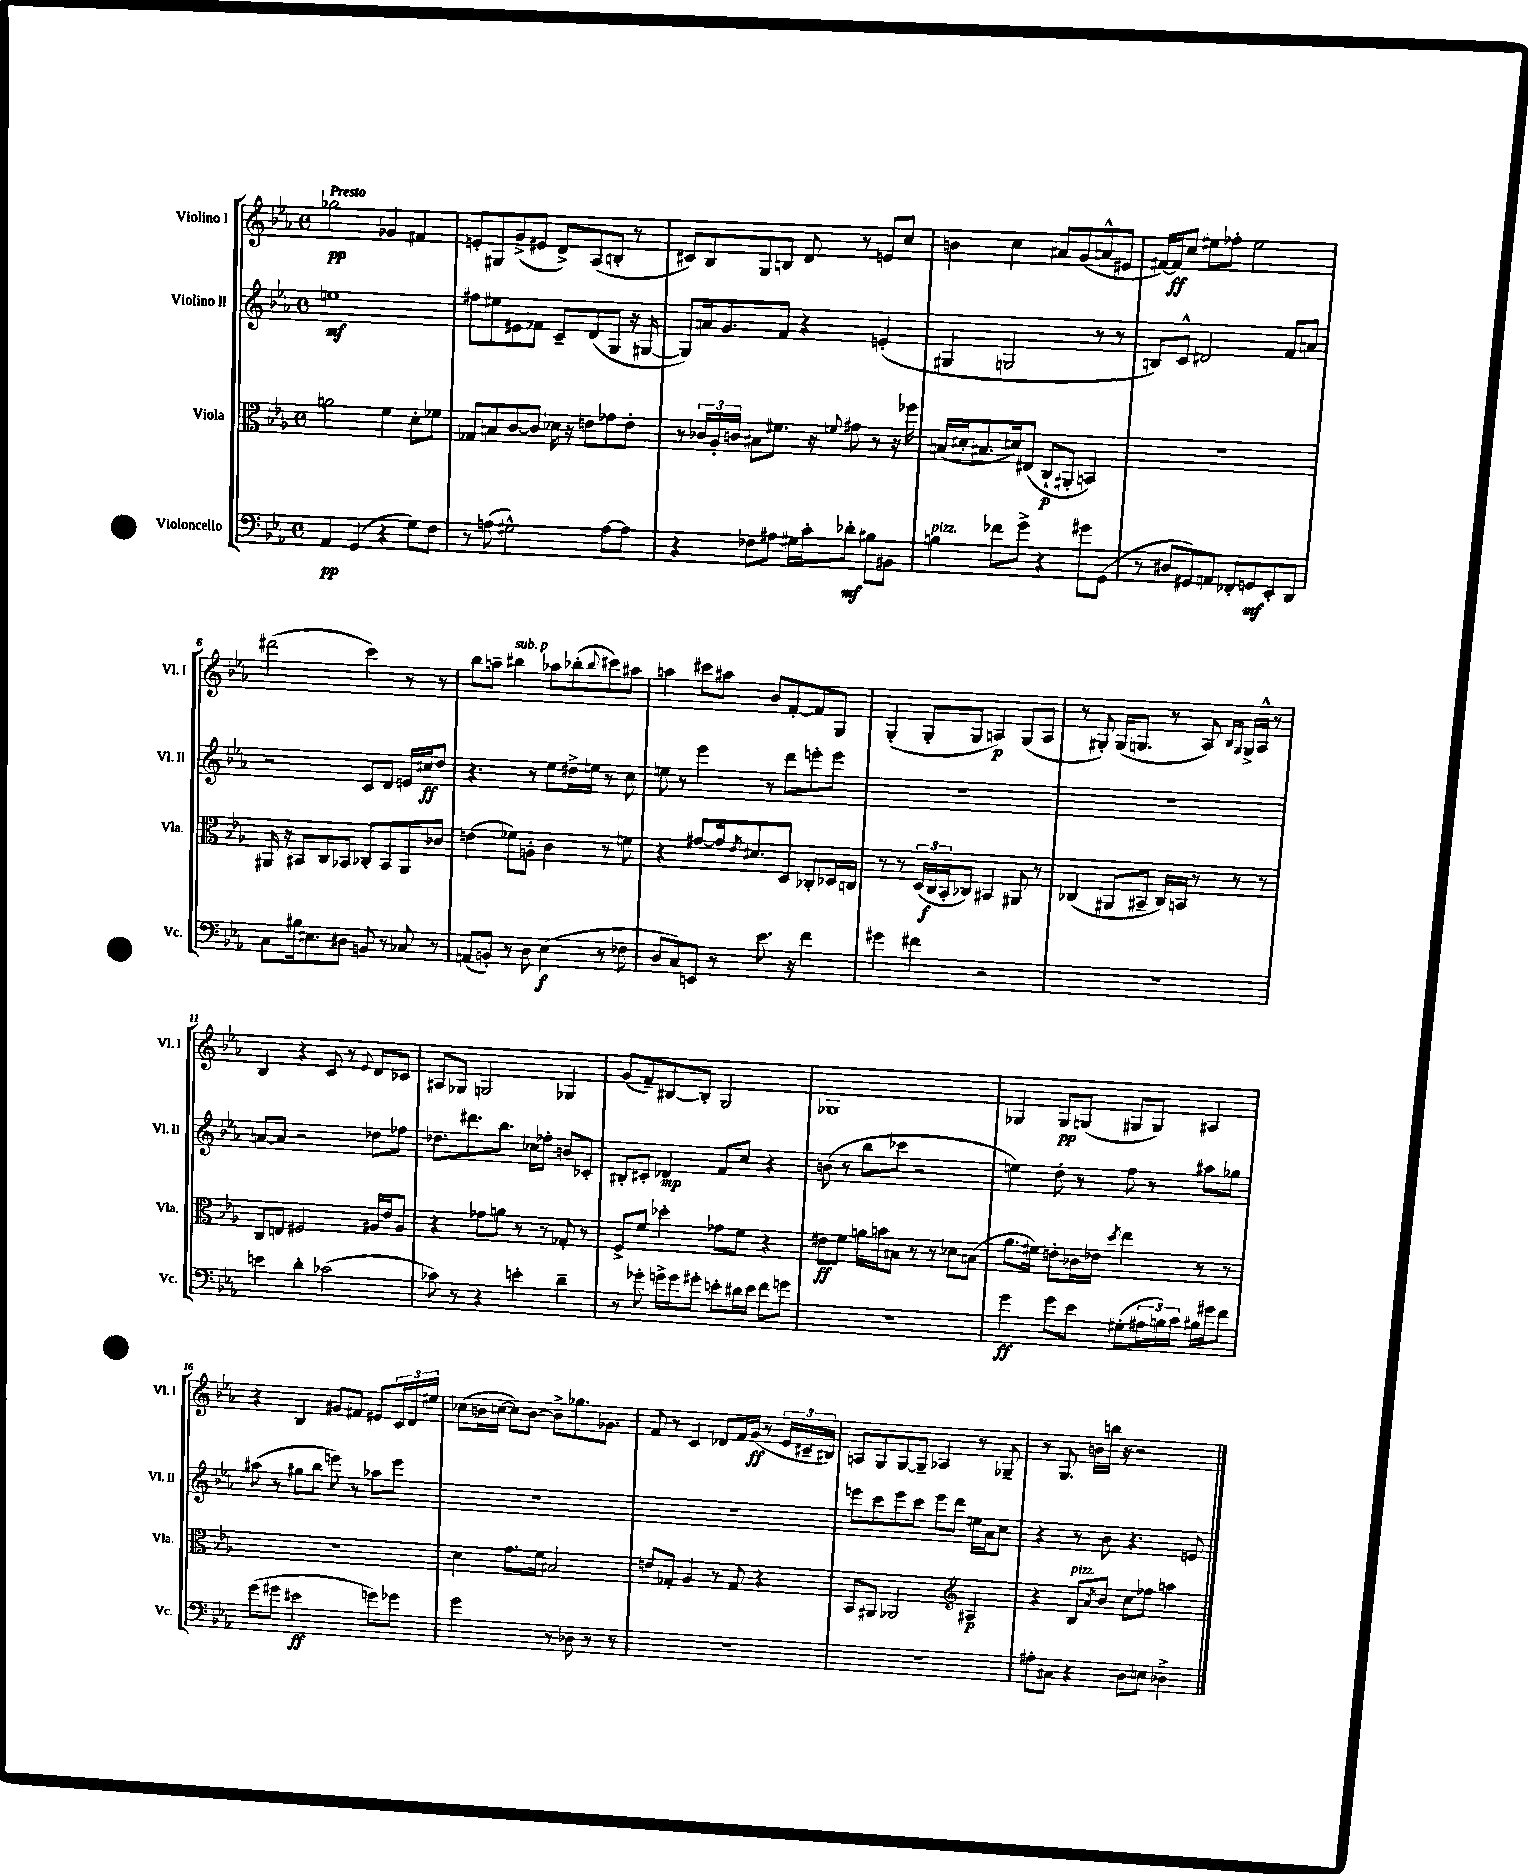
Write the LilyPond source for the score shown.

<<
\new StaffGroup <<
\new Staff = "s0" \with { instrumentName = "Violino I" shortInstrumentName = "Vl. I" } {
    \clef treble \key ees \major \defaultTimeSignature \time 4/4 \tempo "Presto"
    ges''2\pp ges'4 fis'4 |
    e'8-. gis8 g'8->( eis'8 d'8->) aes8( b8-. r8 |
    cis'8) bes8 g8 b8 d'8 r8 e'8 c''8 |
    b'4 c''4 ais'8 g'8( a'8-^ eis'8 |
    fis'16~) fis'16\ff c''8 eis''8 fes''8-. eis''2 |
    dis'''2( c'''4) r8 r8 |
    bes''8 a''8-- bis''4^\markup { \italic "sub. p" } aes''8 bes''8-.( \appoggiatura { bes''8 } cis'''8) ais''8 |
    a''4 cis'''8 ais''8 bes'8 f'8~-. f'8 g8 |
    g4-.( g8-. g8 a4\p) g8( a8 |
    r8 gis8-.) gis16( g8. r8 aes8) \grace { bes16 g16 } g16-> aes16-^ r8 |
    bes4 r4 c'8 r8 \appoggiatura { ees'8 } d'8 ces'8 |
    ais8 ges8 g2 ges4 |
    g'8( f'8--) bis8~ bis8-. g2 |
    ges1 |
    ges4 ges8\pp g8( gis8 gis8) ais4 |
    r4 bes4 gis'8 fis'8 eis'8 \tuplet 3/2 { c'16 d'16 eis''16 } |
    ces''8( b'16 c''16~ c''8) b'8~ b'8-> ges''8. ges'8. |
    f'8 r8 c'4 des'8 f'16 g'16\ff( r8 \tuplet 3/2 { ees'16 cis'16-- bis16) } |
    a8 g8 g8~ g8-- aes4 r8 ges8-- |
    r8 g8. b'16 b''16 r16 r2 \bar "|." |
}
\new Staff = "s1" \with { instrumentName = "Violino II" shortInstrumentName = "Vl. II" } {
    \clef treble \key ees \major \defaultTimeSignature \time 4/4
    e''1\mf |
    fis''8 eis''8 eis'8 fes'8 c'8-- d'8( g8 r16 gis16~ |
    gis8) a'16 g'8. f'8 r4 e'4-.( |
    gis4 g2 r8 r8 |
    b8) c'8-^ dis'2 f'8 a'8 |
    r2 c'8 d'8 e'16 cis''16\ff d''8 |
    r4. r8 ees''8 dis''16-> e''16 r8 c''8 |
    e''8 r8 ees'''4 r8 d'''8 e'''8-. e'''8 |
    R1 |
    R1 |
    a'8~ a'8 r2 des''8 fes''8 |
    des''8. dis'''8. bes''8. ces''16 fes''8-. b'8 ces'8-. |
    bis8-. cis'8-. des'4\mp f'8 c''8 r4 |
    b'8( r8 bes''8 ces'''8 r2 |
    e''4) d''8-. r8 f''8 r8 ais''8 ges''8 |
    ais''8( r8 gis''8 bes''8 e'''8) r8 aes''8 e'''8 |
    R1 |
    R1 |
    e'''8 c'''8 e'''8 c'''8 e'''8 d'''8 e''16 aes'16 c''8 |
    r4 r8 bes'8 r4. e'8 \bar "|." |
}
\new Staff = "s2" \with { instrumentName = "Viola" shortInstrumentName = "Vla." } {
    \clef alto \key ees \major \defaultTimeSignature \time 4/4
    a'2 f'4 d'8-. fes'8 |
    ges8 b8 c'8~ c'8 des'16 r16 e'8 ges'8 e'8-. |
    r8 \tuplet 3/2 { ces'16 aes16-. c'16 } bis8 fis'8. r16 \appoggiatura { f'8 } gis'8 r8 r16 fes''16 |
    b16( dis'16-. bis8. d'16) eis8( c8-!\p ais,8-. b,4) |
    R1 |
    ais,16 r16 bis,8 c8 bes,8 ces8-. bes,8 ais,8 ces'8 |
    e'4( fes'8) a8-. c'4 r8 f'8 |
    r4 gis'8~ gis'16 \acciaccatura { ees'8 } dis'8. d8 ces8-. des16 c16 |
    r8 r8 \tuplet 3/2 { d16( c16\f bes,16-. } ces8) bis,4 ais,8 r8 |
    ces4( ais,8 bis,8-- ces16) b,16 r8 r8 r8 |
    c8 e8 fis2 ais16 ees'16 ais8 |
    r4 ges'8 a'8 r8 r8 ges8-. r8 |
    f8-> f'8 des''4-. ges'8 f'8 r4 |
    eis'8\ff f'8 a'16 b'16 bis8 r8 r8 des'8 b8( |
    aes'8. fis'16) e'8-. ces'16 ees'16 \acciaccatura { d''8 } ees''4 r8 r8 |
    r1 |
    d'4 g'8. f'16 bis2 |
    e'8 ges8-. aes4 r8 ges8 r4 |
    bes,8 ais,8 aes,2 \clef treble ais4\p |
    r4 bes8^\markup { \italic "pizz." } \acciaccatura { aes'8 } bes'8 c''8 fes''8 a''4 \bar "|." |
}
\new Staff = "s3" \with { instrumentName = "Violoncello" shortInstrumentName = "Vc." } {
    \clef bass \key ees \major \defaultTimeSignature \time 4/4
    aes,4\pp g,4( r4 g8) f8 |
    r8 a8( gis2-^) a8~ a8 |
    r4 fes8 ais8 gis16 c'16-. des'8-.\mf bis8 bis,8 |
    b4^\markup { \italic "pizz." } fes'8 g'8-> r4 gis'8 g,8( |
    r8 dis8 gis,8) a,8 fes,8-. g,8\mf ees,8-. d,8 |
    c8 bis16 eis8. dis8 b,8 r8 ces8 r8 |
    a,8( b,8-.) r8 d8 ees4\f( r8 fes8 |
    d8 c8) e,8 r8 ees'8. r16 f'4 |
    gis'4 fis'4 r2 |
    R1 |
    e'4 d'4-. ces'2( |
    ces'8) r8 r4 e'4-. d'4-- |
    r8 ges'8-. g'16-> g'16 gis'8-. e'8-. dis'16 e'16 f'8 g'8 |
    R1 |
    g'4\ff g'8 ees'8 gis8-.( \tuplet 3/2 { ais16 b16) c'16 } bis16 gis'16 f'8 |
    g'8( gis'8 eis'2\ff g'8) ges'8 |
    g'2 r8 des8 r8 r8 |
    R1 |
    R1 |
    ais8-. cis8 r4 d8 e8 des4-> \bar "|." |
}
>>
>>
